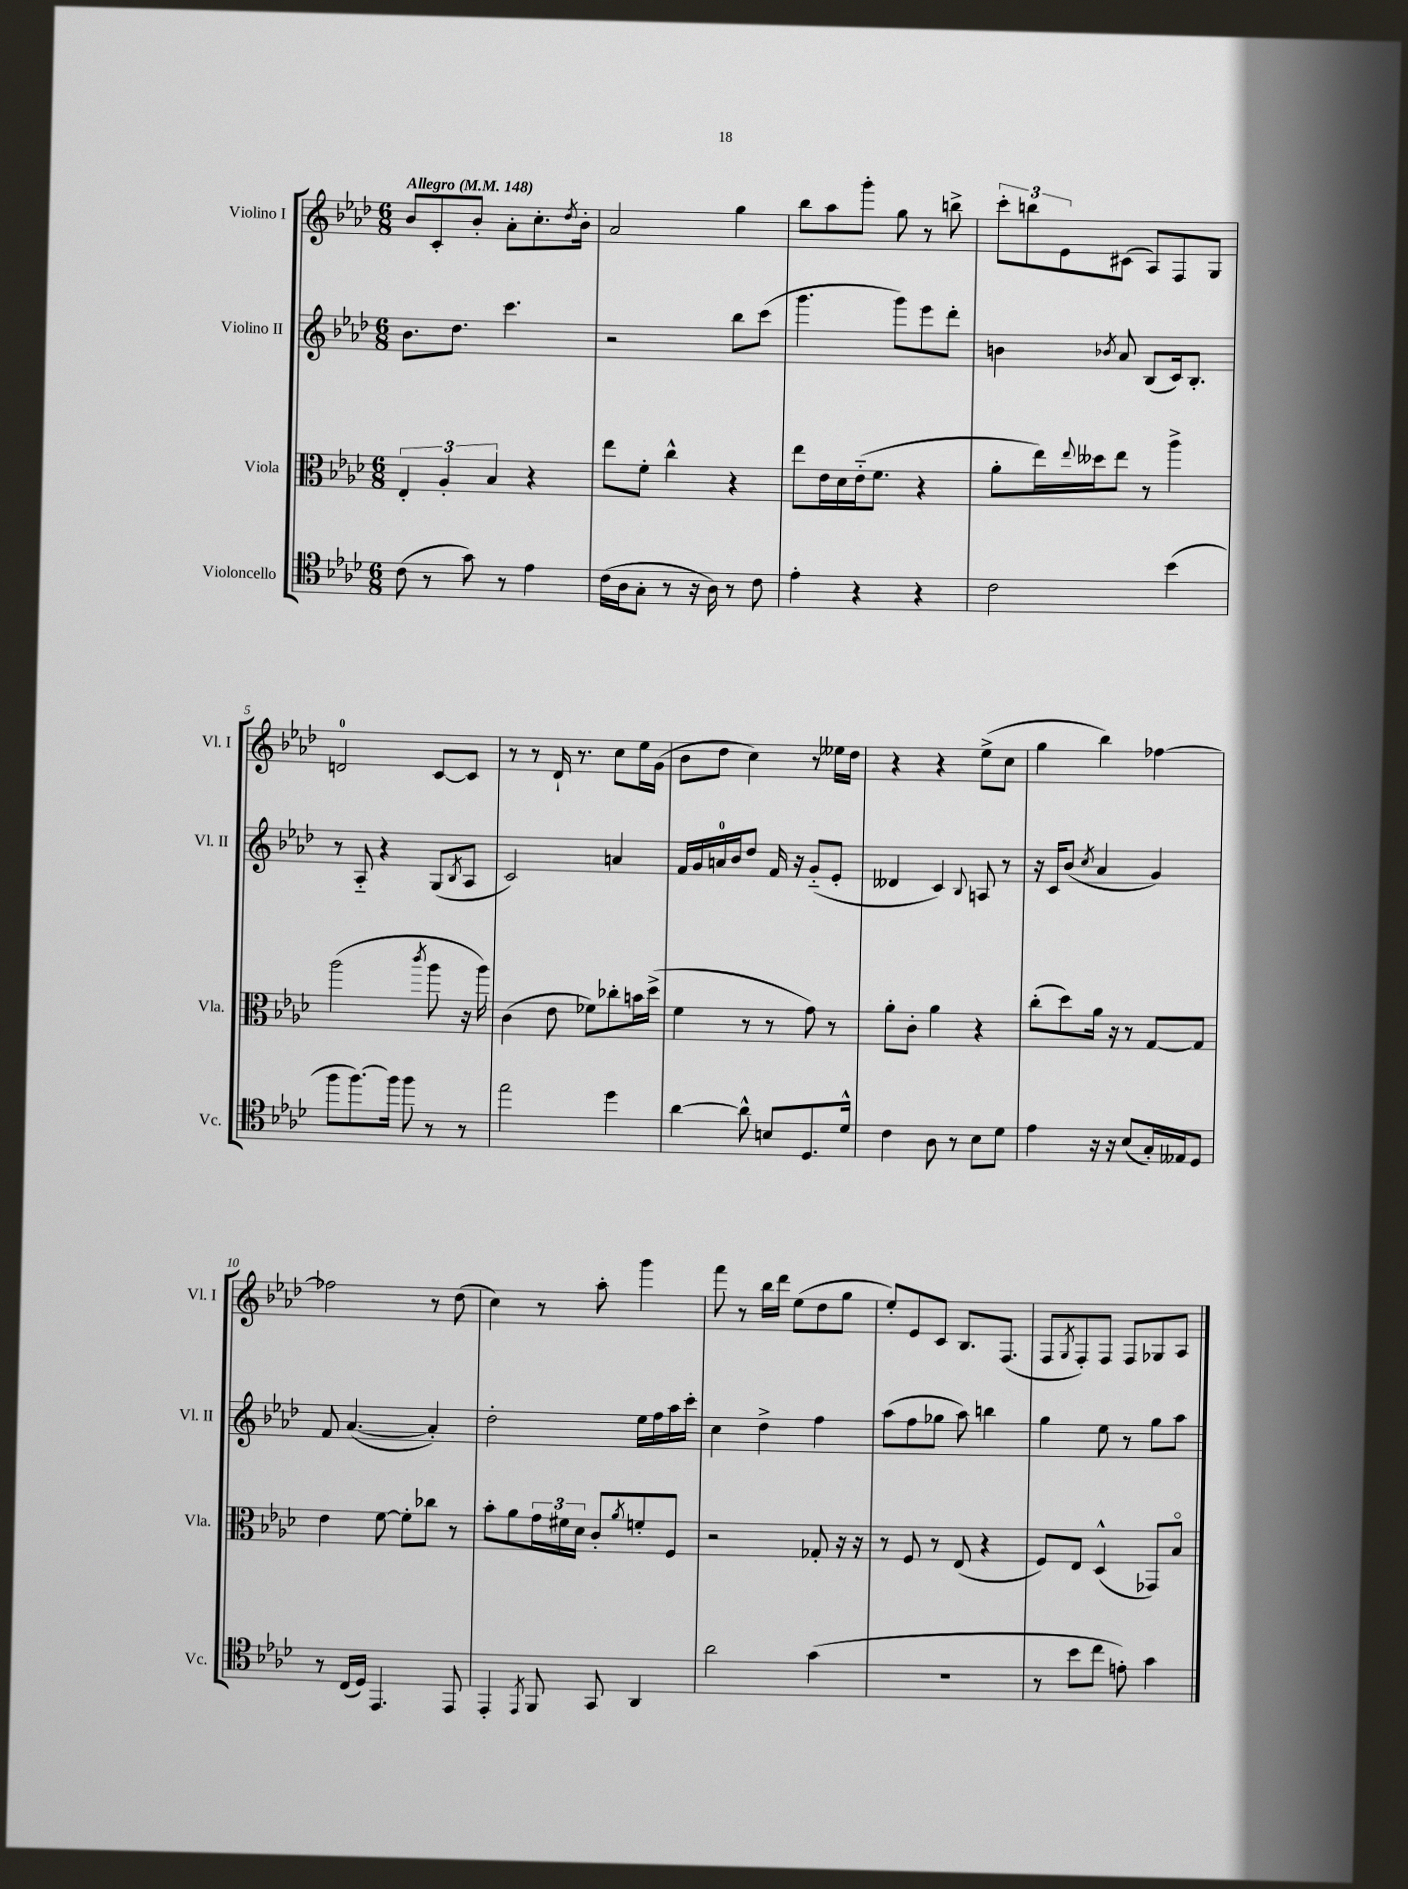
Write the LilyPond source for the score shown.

<<
\new StaffGroup <<
\new Staff = "s0" \with { instrumentName = "Violino I" shortInstrumentName = "Vl. I" } {
    \clef treble \key aes \major \numericTimeSignature \time 6/8 \tempo "Allegro" 4 = 148
    bes'8 c'8-. bes'8-. aes'8-. c''8.-. \acciaccatura { des''8 } bes'16-. |
    aes'2 g''4 |
    bes''8 aes''8 g'''8-. g''8 r8 b''8-> |
    \tuplet 3/2 { c'''8-. b''8 ees'8 } cis'8( aes8) f8 g8 |
    d'2-0 c'8~ c'8 |
    r8 r8 des'16-! r8. c''8 ees''16 g'16( |
    bes'8 des''8 c''4) r8 eeses''16 des''16 |
    r4 r4 ees''8->( c''8 |
    g''4 bes''4) fes''4~ |
    fes''2 r8 des''8( |
    c''4) r8 aes''8-. g'''4 |
    f'''8 r8 bes''16 des'''16 ees''8( des''8 g''8 |
    ees''8-.) ees'8 c'8 bes8. f8.( |
    f8 \acciaccatura { g8 } f8-.) f8 f8 ges8 aes8 \bar "|." |
}
\new Staff = "s1" \with { instrumentName = "Violino II" shortInstrumentName = "Vl. II" } {
    \clef treble \key aes \major \numericTimeSignature \time 6/8
    bes'8. des''8. c'''4. |
    r2 bes''8 c'''8( |
    g'''4. g'''8) ees'''8 des'''8-. |
    b'4 \acciaccatura { bes'8 } aes'8 bes8( c'16) bes8.-. |
    r8 aes8-_ r4 g8( \acciaccatura { bes8 } aes8 |
    c'2) a'4 |
    f'16 g'16 a'16-0 bes'16 des''8 f'16 r16 g'8-_( ees'8-. |
    deses'4 c'4) \appoggiatura { bes8 } a8 r8 |
    r16 c'16 bes'8( \acciaccatura { c''8 } aes'4 g'4) |
    f'8 aes'4.~( aes'4-.) |
    des''2-. ees''16 f''16 aes''16 c'''16-. |
    c''4 des''4-> f''4 |
    aes''8( f''8 ges''8 aes''8) b''4 |
    g''4 ees''8 r8 g''8 aes''8 \bar "|." |
}
\new Staff = "s2" \with { instrumentName = "Viola" shortInstrumentName = "Vla." } {
    \clef alto \key aes \major \numericTimeSignature \time 6/8
    \tuplet 3/2 { ees4-. aes4-. bes4 } r4 |
    ees''8 f'8-. c''4-^ r4 |
    ees''8 ees'16 des'16 ees'16-_( f'8. r4 |
    aes'8-. ees''16) \appoggiatura { ees''8 } deses''16 ees''8 r8 aes''4-> |
    aes''2( \acciaccatura { c'''8 } aes''8 r16 aes''16) |
    c'4( ees'8 fes'8) ces''8-. b'16 des''16->( |
    f'4 r8 r8 g'8) r8 |
    aes'8-. c'8-. aes'4 r4 |
    c''8-.( des''8) aes'16 r16 r8 g8~ g8 |
    ees'4 f'8~ f'8-. ces''8 r8 |
    bes'8-. aes'8 \tuplet 3/2 { g'16 fis'16 des'16 } c'8-. \acciaccatura { aes'8 } f'8-. f8 |
    r2 ges8-. r16 r16 |
    r8 f8 r8 ees8( r4 |
    f8) ees8 des4-^( ges,8) bes8\flageolet \bar "|." |
}
\new Staff = "s3" \with { instrumentName = "Violoncello" shortInstrumentName = "Vc." } {
    \clef tenor \key aes \major \numericTimeSignature \time 6/8
    c'8( r8 g'8) r8 ees'4 |
    c'16( aes16 g8-. r8 r16 aes16) r8 c'8 |
    ees'4-. r4 r4 |
    c'2 bes'4( |
    f''8 f''8.~) f''16 f''8 r8 r8 |
    ees''2 des''4 |
    aes'4~ aes'8-^ b8 des8. des'16-^ |
    c'4 aes8 r8 bes8 des'8 |
    ees'4 r16 r16 bes8( g16-.) eeses16 des8 |
    r8 c16( des16) ees,4. ees,8 |
    ees,4-. \acciaccatura { ees,8 } f,8 g,8 aes,4 |
    aes'2 g'4( |
    R2. |
    r8 bes'8 c''8 e'8-.) g'4 \bar "|." |
}
>>
>>
